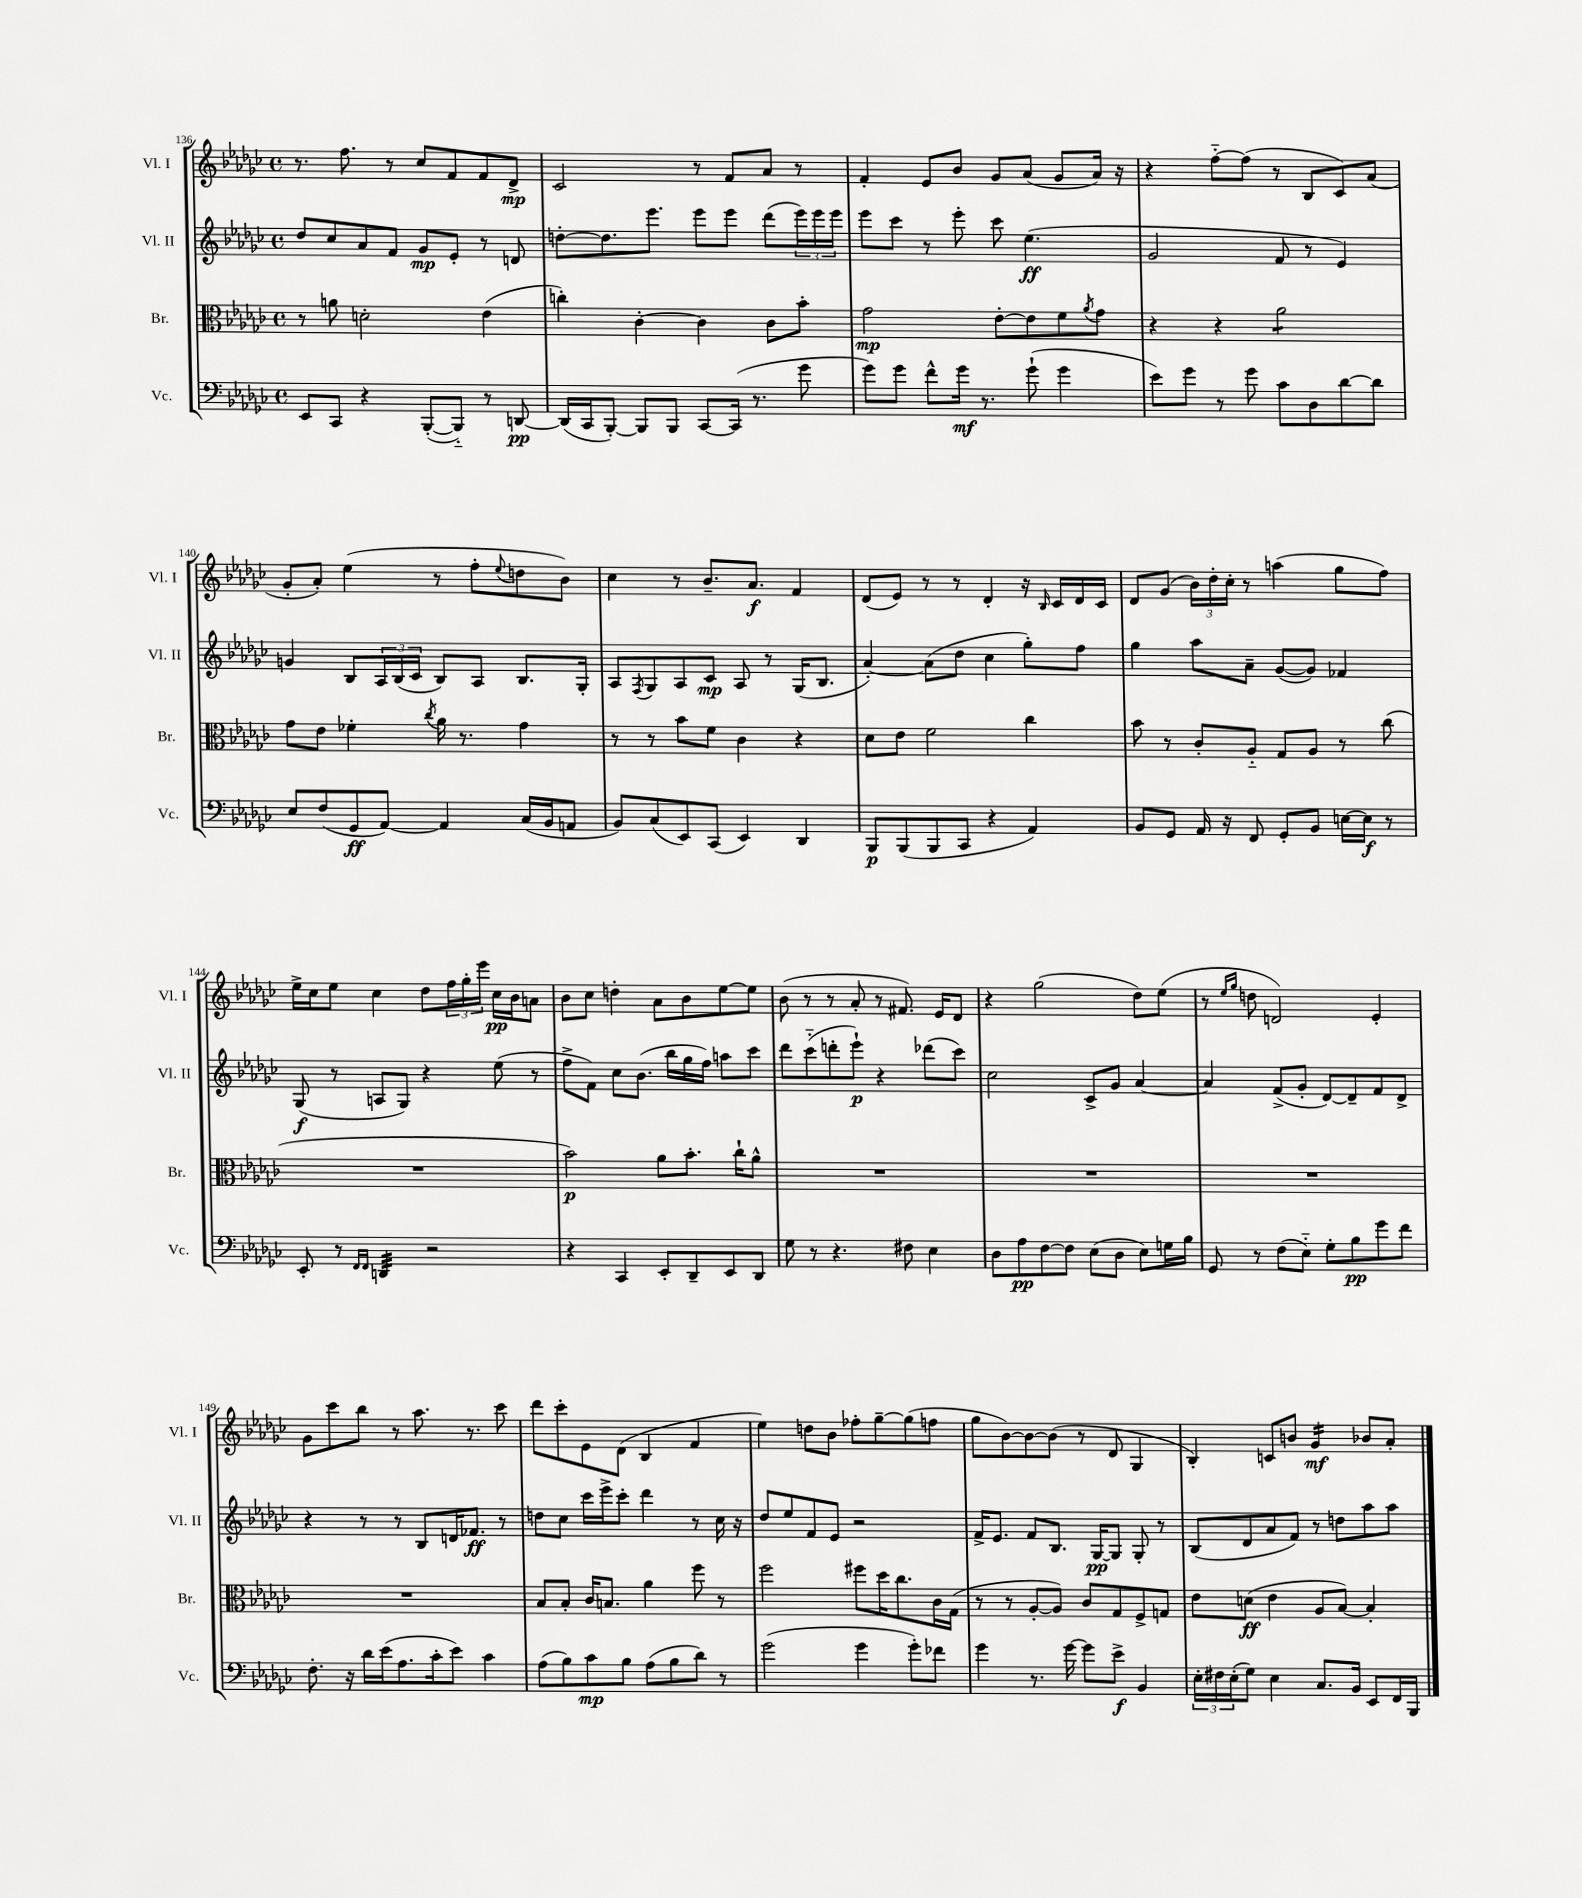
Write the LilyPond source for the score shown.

<<
\new StaffGroup <<
\new Staff = "s0" \with { instrumentName = "Vl. I" shortInstrumentName = "Vl. I" } {
    \clef treble \key ges \major \defaultTimeSignature \time 4/4
    r8. f''8. r8 ces''8 f'8 f'8 des'8->\mp |
    ces'2 r8 f'8 aes'8 r8 |
    f'4-. ees'8 bes'8 ges'8 aes'8( ges'8 aes'16) r16 |
    r4 f''8~-_ f''8( r8 bes8 ces'8) aes'8( |
    ges'8-. aes'8-.) ees''4( r8 f''8-. \appoggiatura { ees''8 } d''8 bes'8) |
    ces''4 r8 bes'8.-- aes'8.\f f'4 |
    des'8( ees'8) r8 r8 des'4-. r16 \grace { bes16 } ces'16 des'16 ces'16 |
    des'8 ges'8( \tuplet 3/2 { bes'16) des''16-. ces''16-. } r8 a''4( ges''8 f''8) |
    ees''16-> ces''16 ees''8 ces''4 des''8 \tuplet 3/2 { f''16 ges''16-. ees'''16 } ces''16\pp bes'16 a'8 |
    bes'8 ces''8 d''4-. aes'8 bes'8 ees''8~ ees''8 |
    bes'8( r8 r8 aes'8-. r8 fis'8.) ees'16 des'8 |
    r4 ges''2( des''8) ees''8( |
    r8 \grace { ees''16 ges''16 } d''8 d'2) ees'4-. |
    ges'8 ces'''8 bes''8 r8 aes''8. r8. ces'''8 |
    des'''8 ces'''8-. ees'8 des'8( bes4 f'4 |
    ees''4) d''8 bes'8 fes''8-. ges''8~-- ges''8( f''8 |
    ges''8 bes'8~) bes'8~ bes'8( r8 des'8 ges4 |
    bes4-.) c'8 b'8 ges'4:16\mf bes'8 aes'8-. \bar "|." |
}
\new Staff = "s1" \with { instrumentName = "Vl. II" shortInstrumentName = "Vl. II" } {
    \clef treble \key ges \major \defaultTimeSignature \time 4/4
    des''8 ces''8 aes'8 f'8 ges'8\mp ees'8-. r8 d'8 |
    d''8~-. d''8. ees'''8. ees'''8 ees'''8 des'''8( \tuplet 3/2 { ees'''16) ees'''16 ees'''16 } |
    ees'''8 ces'''8 r8 ees'''8-. ces'''8 ees''4.\ff( |
    ges'2 f'8 r8 ees'4) |
    g'4 bes8 \tuplet 3/2 { aes16 bes16( ces'16 } bes8) aes8 bes8. ges16-. |
    aes8 \acciaccatura { f8 } ges8 aes8 ces'8\mp aes8 r8 ges16( bes8. |
    aes'4~-.) aes'8( des''8 ces''4 ges''8-.) f''8 |
    ges''4 aes''8 aes'8-- ges'8~( ges'8) fes'4 |
    ges8\f( r8 a8 ges8) r4 ees''8( r8 |
    f''8-> f'8) ces''8 bes'8.( bes''16 ges''16 f''16) a''8 ces'''8 |
    des'''8 ces'''8-_( d'''8-. ees'''8-!\p) r4 des'''8( ces'''8) |
    ces''2 ces'8-> ges'8 aes'4~ |
    aes'4 f'8->( ges'8-. des'8~) des'8-- f'8 des'8-> |
    r4 r8 r8 bes8 d'16 fes'8.\ff r8 |
    d''8 ces''8 ces'''16 ees'''16-> ces'''8-. des'''4 r8 ces''16 r16 |
    des''8 ees''8 f'8 ees'8 r2 |
    f'16-> ees'8. f'8 bes8. ges16~\pp ges8 ges8-. r8 |
    bes8( des'8 aes'8 f'8) r8 d''8 aes''8 aes''8 \bar "|." |
}
\new Staff = "s2" \with { instrumentName = "Br." shortInstrumentName = "Br." } {
    \clef alto \key ges \major \defaultTimeSignature \time 4/4
    r8 a'8 d'2-. ees'4( |
    c''4-.) ces'4~-. ces'4 ces'8 bes'8-. |
    ges'2\mp ees'8~-. ees'8 f'8 \acciaccatura { aes'8 } ges'8 |
    r4 r4 aes'2:8 |
    ges'8 ees'8 fes'4-. \acciaccatura { ces''8 } aes'16 r8. ges'4 |
    r8 r8 bes'8 f'8 ces'4 r4 |
    des'8 ees'8 f'2 ces''4 |
    bes'8 r8 ces'8-. aes8-_ ges8 aes8 r8 ces''8( |
    R1 |
    bes'2\p) aes'8 bes'8.-. ces''16-! aes'8-^ |
    R1 |
    R1 |
    R1 |
    R1 |
    bes8 bes8-. ces'16 b8. aes'4 f''8 r8 |
    f''2 fis''8 des''16 ces''8. ces'16 ges16( |
    r8 r8 aes8~-. aes8) ces'8 ges8 f8-> g8 |
    ees'8 d'8\ff( ees'4 aes8 bes8~) bes4-. \bar "|." |
}
\new Staff = "s3" \with { instrumentName = "Vc." shortInstrumentName = "Vc." } {
    \clef bass \key ges \major \defaultTimeSignature \time 4/4
    ees,8 ces,8 r4 bes,,8~-.( bes,,8-_) r8 d,8~\pp |
    d,16( ces,16 bes,,8~-.) bes,,8 bes,,8 ces,8~ ces,16( r8. ges'8 |
    ges'8) ges'8 f'8-^ ges'16\mf r8. ges'8-!( ges'4 |
    ees'8) ges'8 r8 ges'8 ces'8 des8 des'8~ des'8 |
    ees8 f8( ges,8\ff aes,8~) aes,4 ces16( bes,16 a,8 |
    bes,8) ces8( ees,8) ces,8( ees,4) des,4 |
    bes,,8\p bes,,8( bes,,8 ces,8 r4 aes,4) |
    bes,8 ges,8 aes,16 r16 f,8 ges,8-. bes,8 e16~ e16\f r8 |
    ees,8-. r8 \grace { f,16 f,16 } d,4:32 r2 |
    r4 ces,4 ees,8-. des,8-- ees,8 des,8 |
    ges8 r8 r4. fis8 ees4 |
    des8 aes8\pp f8~ f8 ees8( des8 ees8) g16 bes16 |
    ges,8 r8 f8( ees8-_) ges8-. bes8\pp ges'8 f'8 |
    f8.-. r16 des'16 ees'16( aes8. ces'16-. ees'8) ces'4 |
    aes8( bes8) ces'8\mp bes8 aes8( bes8 des'8) r8 |
    ges'2( ges'4 ges'8-.) fes'8 |
    ges'4 r8. ges'16~ ges'8 ees'8->\f bes,4 |
    \tuplet 3/2 { ees16-. fis16 ees16-.( } ges8) ees4 ces8. bes,16 ees,8 f,16 bes,,16 \bar "|." |
}
>>
>>
\layout { \context { \Score currentBarNumber = #136 } }
